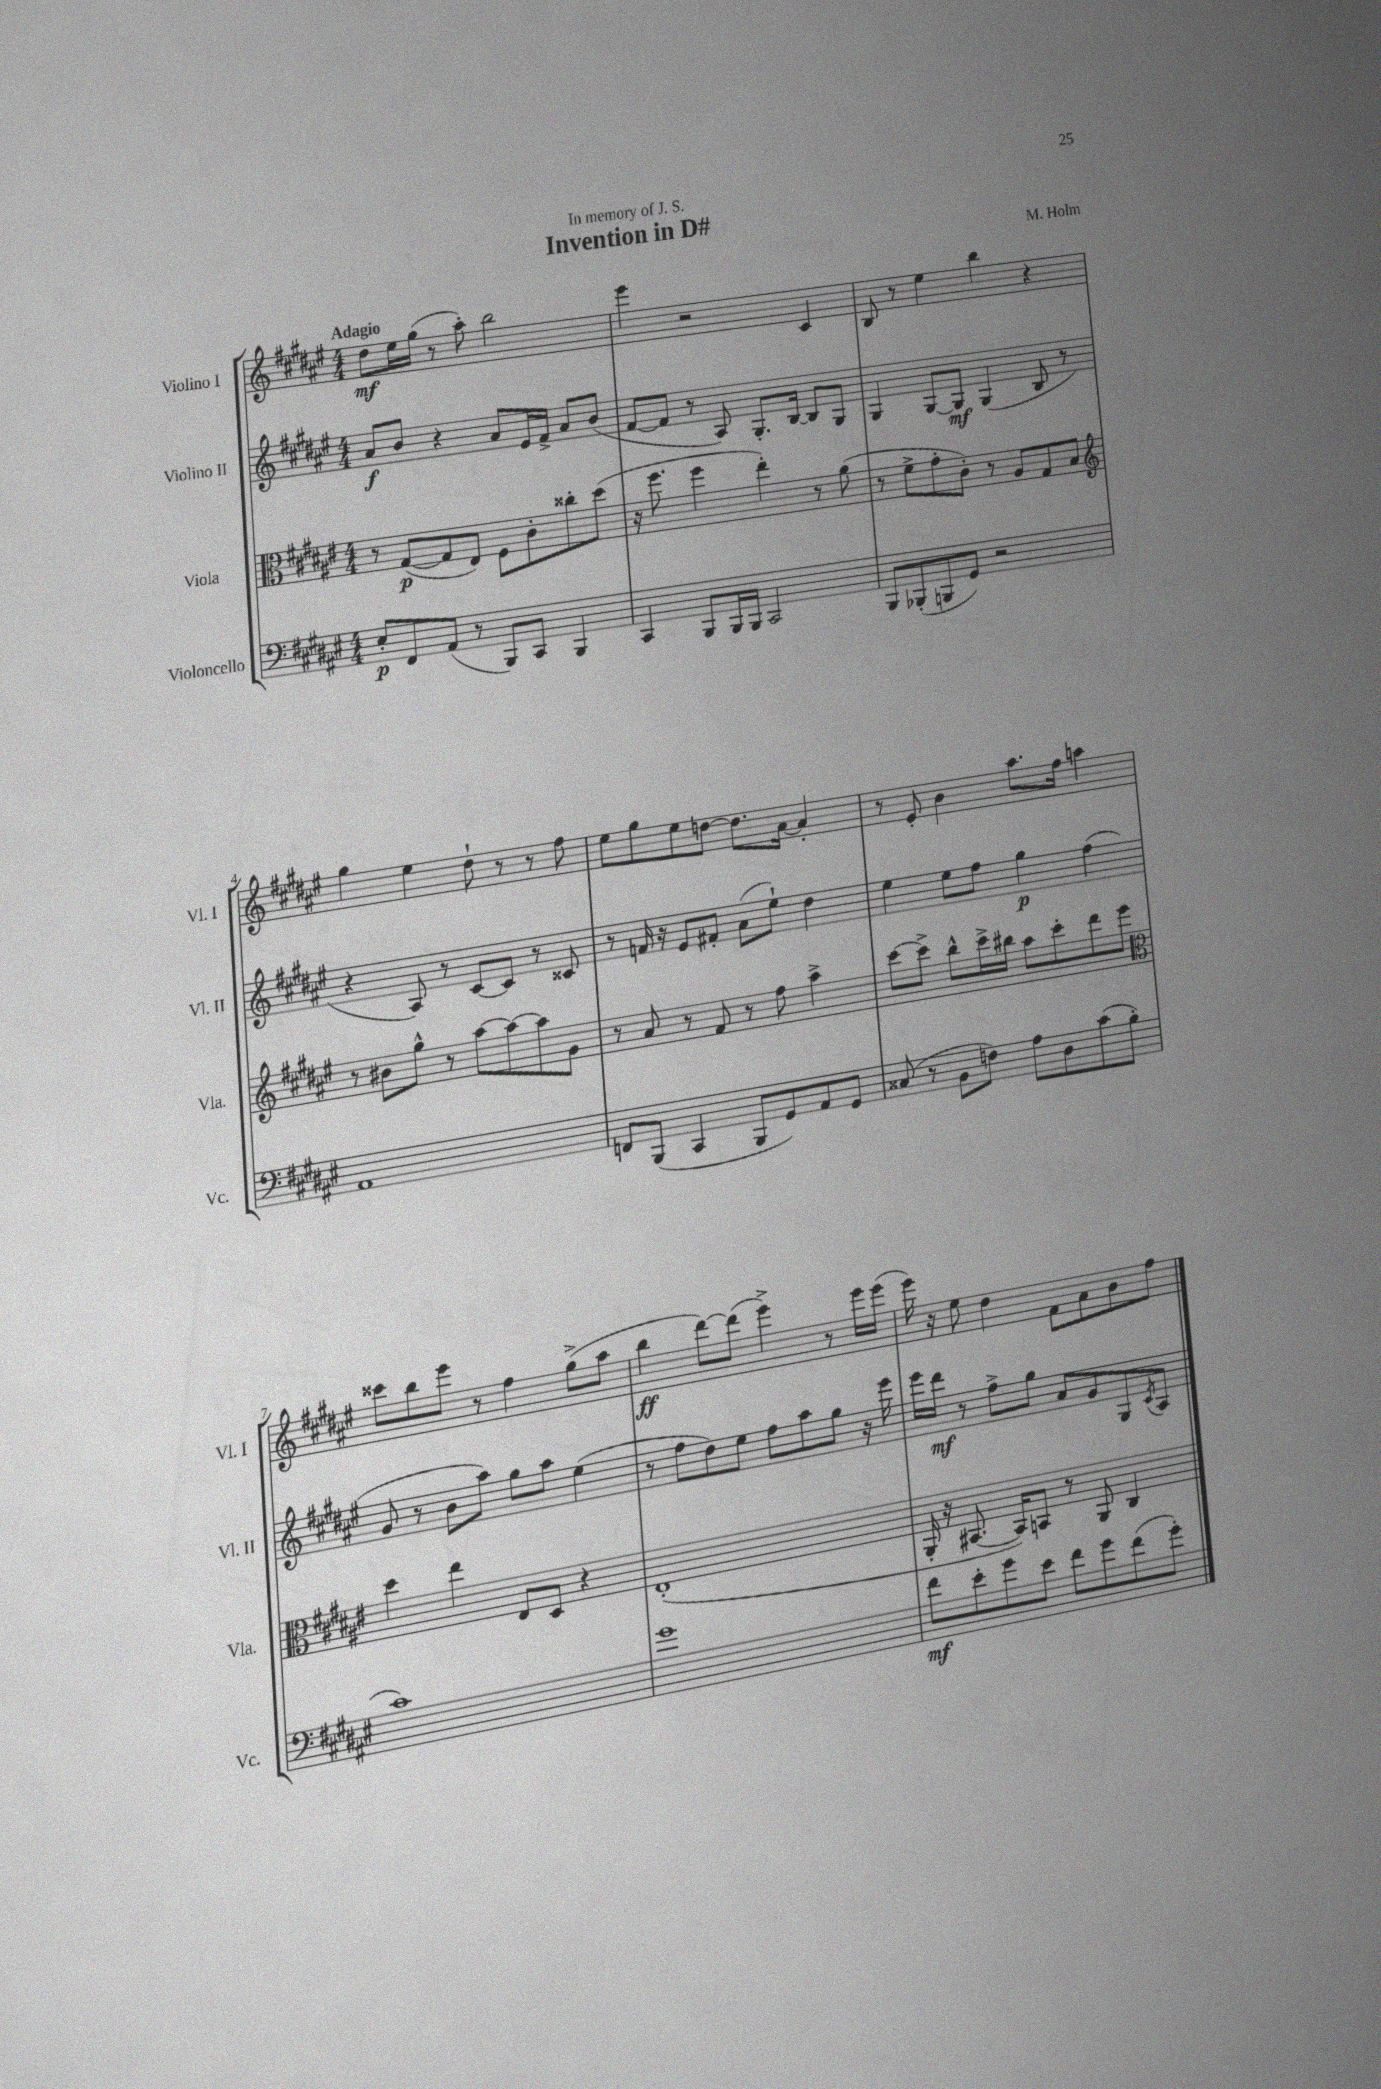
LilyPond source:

\header { title = "Invention in D#" composer = "M. Holm" dedication = "In memory of J. S." }
<<
\new StaffGroup <<
\new Staff = "s0" \with { instrumentName = "Violino I" shortInstrumentName = "Vl. I" } {
    \clef treble \key fis \major \numericTimeSignature \time 4/4 \tempo "Adagio"
    dis''8\mf eis''16 gis''16( r8 ais''8-.) b''2 |
    eis'''4 r2 cis'4 |
    b8 r8 eis''4 b''4 r4 |
    gis''4 eis''4 dis''8-! r8 r8 fis''8 |
    eis''8 gis''8 eis''8 d''8~ d''8. ais'16~ ais'4-. |
    r8 eis'8-. b'4 ais''8. fis''16 a''4 |
    cisis'''8 b''8 eis'''8 r8 fis''4 gis''8->( ais''8 |
    b''4\ff dis'''8~) dis'''8( eis'''4->) r8 eis'''16 eis'''16( |
    eis'''16) r16 eis''8 dis''4 fis'8 ais'8 b'8 fis''8 \bar "|." |
}
\new Staff = "s1" \with { instrumentName = "Violino II" shortInstrumentName = "Vl. II" } {
    \clef treble \key fis \major \numericTimeSignature \time 4/4
    ais'8\f b'8 r4 ais'8 eis'16 fis'16-> ais'8 b'8( |
    fis'8~ fis'8 r8 ais8) gis8.-. b16~ b8 gis8 |
    gis4 gis8~ gis8\mf gis4( b8 r8 |
    r4 ais8) r8 cis'8~ cis'8 r8 cisis'8 |
    r8 f'16 r16 eis'8 fis'8-. ais'8( eis''8-!) dis''4 |
    eis''4 eis''8 fis''8 gis''4\p fis''4( |
    gis'8 r8 b'8 ais''8) gis''8 ais''8 eis''4( |
    r8 fis''8 dis''8) eis''8 fis''8 ais''8 gis''8 r16 eis'''16 |
    eis'''16 dis'''16\mf r8 fis''8-> gis''8 ais'8 gis'8 gis8 \acciaccatura { cis'8 } ais8 \bar "|." |
}
\new Staff = "s2" \with { instrumentName = "Viola" shortInstrumentName = "Vla." } {
    \clef alto \key fis \major \numericTimeSignature \time 4/4
    r8 gis8~\p( gis8 eis8) fis8 cis'8-. cisis''8-. dis''8( |
    r16 fis''8. fis''4 eis''4-.) r8 ais'8( |
    r8 fis'8-> gis'8-. cis'8-.) r8 ais8 gis8 b8 |
    \clef treble r8 bis'8 gis''8-^ r8 ais''8~ ais''8~ ais''8 gis'8 |
    r8 ais'8 r8 fis'8 r8 fis''8 ais''4-> |
    cis'''8~ cis'''8-> b''8-^ cis'''16-> bis''16 ais''8 cis'''8-. dis'''8 eis'''8 |
    \clef alto dis''4 eis''4 eis8 dis8 r4 |
    eis1-.( |
    ais,16-. r16 bis,8.~ bis,16) b,8 r8 ais,8 cis4 \bar "|." |
}
\new Staff = "s3" \with { instrumentName = "Violoncello" shortInstrumentName = "Vc." } {
    \clef bass \key fis \major \numericTimeSignature \time 4/4
    eis8-.\p fis,8 ais,8( r8 b,,8) cis,8 b,,4 |
    cis,4 b,,8 b,,16 b,,16 cis,2 |
    b,,8 bes,,8-.( b,,8 gis,8) r2 |
    ais,1 |
    f,8 b,,8( cis,4 b,,8 gis,8) ais,8 gis,8 |
    cisis8( r8 b,8 f8) ais8 dis8 cis'8( b8-. |
    cis'1) |
    gis'1 |
    fis'8\mf eis'8-. gis'8 eis'8 fis'8 gis'8 fis'8( gis'8-.) \bar "|." |
}
>>
>>
